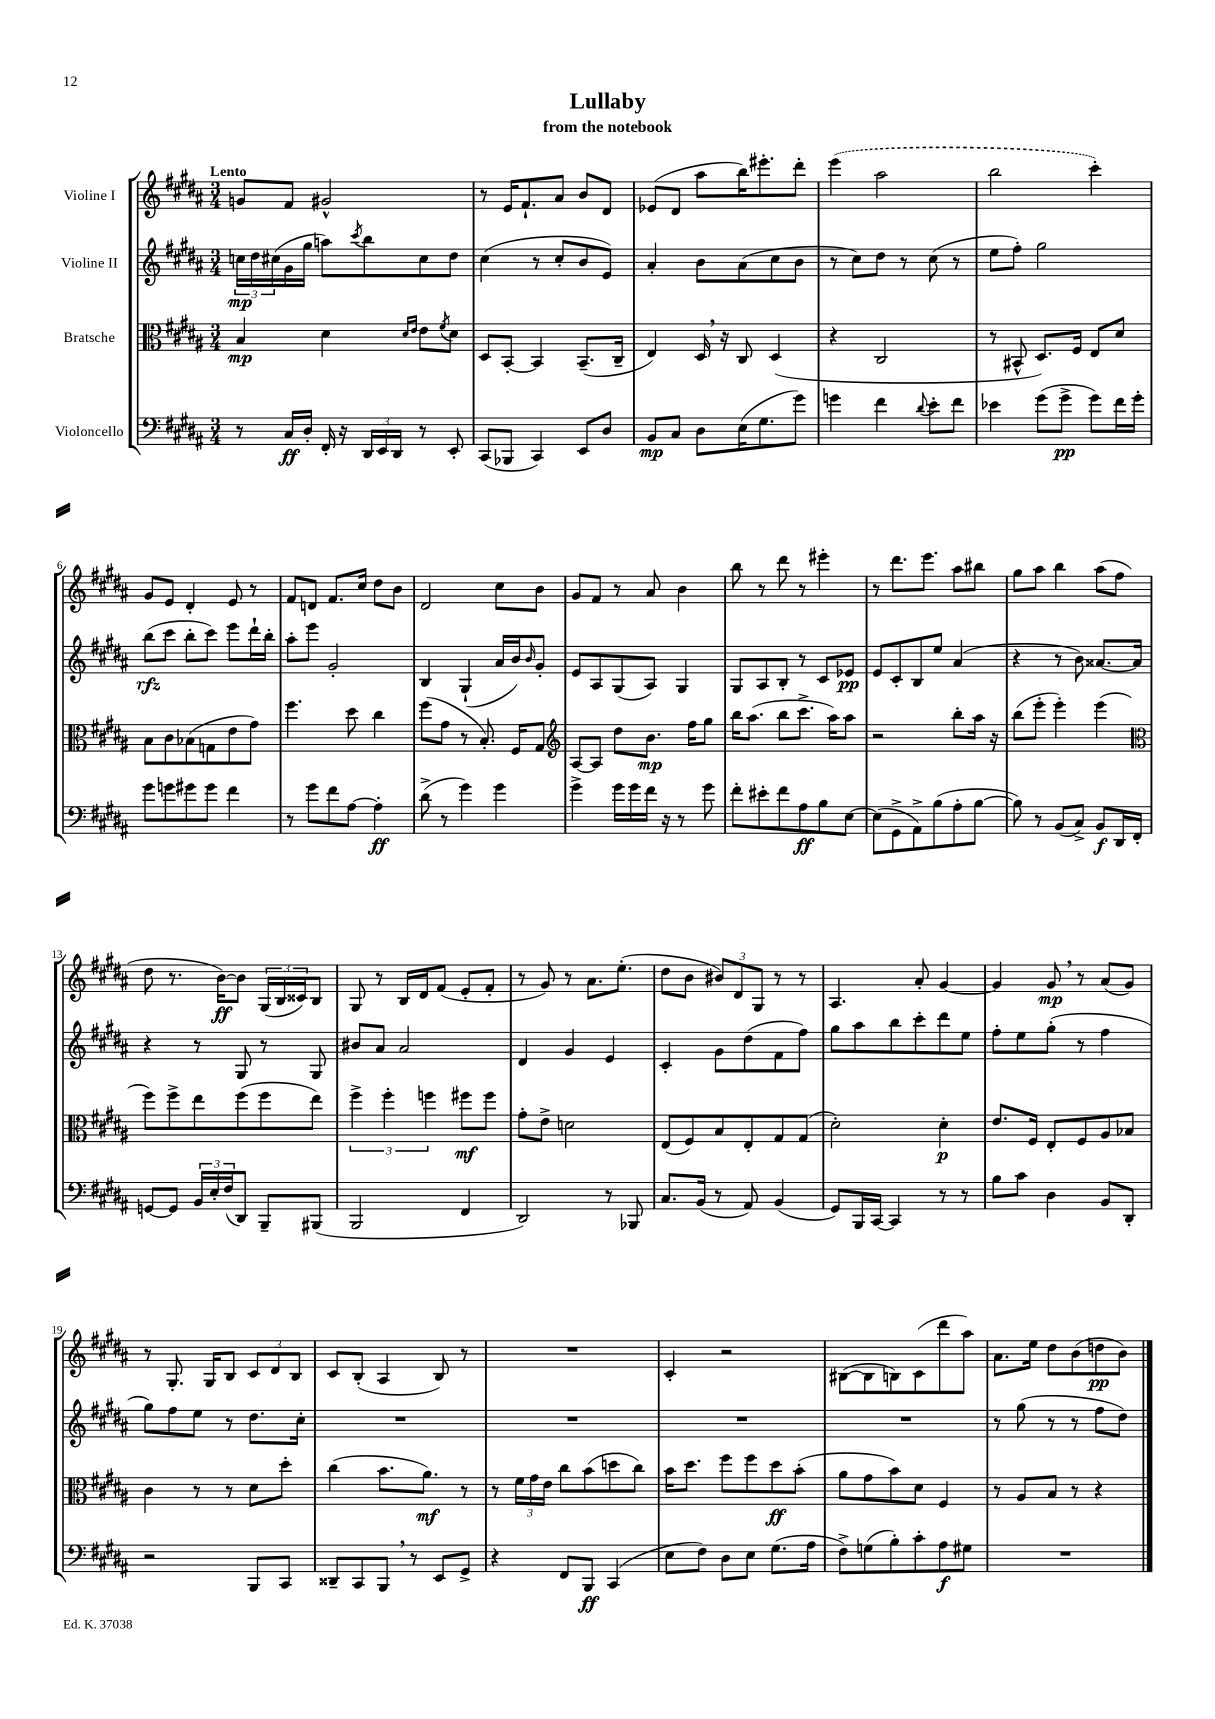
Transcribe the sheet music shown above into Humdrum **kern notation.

**kern	**kern	**kern	**kern
*staff4	*staff3	*staff2	*staff1
*clefF4	*clefC3	*clefG2	*clefG2
*k[f#c#g#d#a#]	*k[f#c#g#d#a#]	*k[f#c#g#d#a#]	*k[f#c#g#d#a#]
*M3/4	*M3/4	*M3/4	*M3/4
8r	4B/	24cc\LL	8g/L
.	.	24dd#\	.
.	.	(24cc#\	.
16C#/LL	.	16g#\	8f#/J
16D#'/JJ	.	16gg#\JJ	.
16FF#'/	4d#\	8aa\L)	2g#^^/
16r	.	.	.
.	.	8qccc#/	.
24DD#/LL	.	8bb\	.
24EE/	.	.	.
24DD#/JJ	.	.	.
.	16qqd#/LL	.	.
.	16qqe/JJ	.	.
8r	8e\L	8cc#\	.
.	8qf#/	.	.
8EE'/	8d#\J	8dd#\J	.
=	=	=	=
(8CC#/L	8D#/L	(4cc#\	8r
8BBB-/J	[8BB'/J	.	16e/LK
.	.	.	8.f#`/
4CC#/)	4BB/]	8r	.
.	.	8cc#'/L	8a#/J
8EE/L	(8.BB~/L	8b/	8b/L
8D#/J	.	8e/J)	8d#/J
.	16C#~/Jk	.	.
=	=	=	=
8BB/L	4E/)	4a#'/	(8e-/L
8C#/J	.	.	8d#/J
8D#\L	16D#/	8b\L	8aa#\L
.	16r	.	.
(16E\K	8C#/	(8a#\	16bb\K)
8.G#\	.	.	8.eee#'\
.	(4D#/	8cc#\	.
8g#\J)	.	8b\J	8ddd#'\J
=	=	=	=
4g\	4r	8r	(4eee\
.	.	8cc#\L)	.
4f#\	2C#/	8dd#\J	2aa#\
.	.	8r	.
8qqd#/	.	.	.
8e'\L	.	(8cc#\	.
8f#\J	.	8r	.
=	=	=	=
4e-\	8r	8ee\L	2bb\
.	8BB#^^/	8ff#'\J)	.
(8g#\L	8.D#/L)	2gg#\	.
8g#^\J	.	.	.
.	16F#/Jk	.	.
8g#\L)	8E/L	.	4ccc#'\)
16f#\L	8d#/J	.	.
16g#'\JJ	.	.	.
=	=	=	=
8g#\L	8B\L	(8bb\L	8g#/L
8g\	8c#\	8ccc#\J	8e/J
8g#\	(8B-\	8bb'\L	4d#'/
8g#\J	8G\	8ccc#\J)	.
4f#\	8e\	8eee\L	8e/
.	8g#\J)	16ddd#`\L	8r
.	.	16bb'\JJ	.
=	=	=	=
8r	4.ff#\	8aa#'\L	8f#/L
8g#\L	.	8eee\J	8d/J
8f#\	.	2g#'/	8.f#/L
[8A#\J	8dd#\	.	.
.	.	.	16cc#/Jk
4A#'\]	4cc#\	.	8dd#\L
.	.	.	8b\J
=	=	=	=
(8d#^\	(8ff#\L	4B/	2d#/
8r	8g#\J	.	.
4g#\)	8r	(4G#`/	.
.	8.B'/)	.	.
4g#\	.	16a#/LL	8cc#\L
.	16F#/LK	16b/J)	.
.	.	16qqb/	.
.	8G#/J	8g#'/J	8b\J
=	=	=	=
*	*clefG2	*	*
4g#^\	[8A#/L	8e/L	8g#/L
.	8A#/]J	8A#/	8f#/J
16g#\LL	8dd#\L	(8G#/	8r
16g#\	.	.	.
16f#\JJ	8.b\J	8A#/J)	8a#/
16r	.	.	.
8r	.	4G#/	4b\
.	16ff#\LK	.	.
8g#\	8gg#\J	.	.
=	=	=	=
8f#'\L	16bb\LK	8G#/L	8bb\
.	(8.aa#\J	.	.
8e#'\	.	8A#/	8r
8f#\	8bb\L	8B'/J	8ddd#\
8A#\	8.ccc#^\J	8r	8r
8B\	.	8c#/L	4eee#'\
.	16aa#\LK)	.	.
[8E\J	8aa#\J	8e-/J	.
=	=	=	=
(8E\]L	2r	8e/L	8r
8GG#^\	.	8c#'/	8.ddd#\L
8AA#^\)	.	8B/	.
.	.	.	8.eee\J
(8B\	.	8ee/J	.
8A#'\	8bb'\L	(4a#/	8aa#\L
[8B\J	16aa#\Jk	.	8bb#\J
.	16r	.	.
=	=	=	=
8B\])	(8bb\L	4r	8gg#\L
8r	8eee'\J	.	8aa#\J
(8BB/L	4eee'\)	8r	4bb\
8C#^/J)	.	8b\)	.
8BB/L	(4eee\	[8.a##/L	(8aa#\L
16DD#/L	.	.	8ff#\J
16FF#'/JJ	.	16a##/]Jk	.
=	=	=	=
*	*clefC3	*	*
[8GG/L	8ff#\L)	4r	8dd#\
8GG/]J	8ff#^\	.	8.r
24BB/LL	8ee\	8r	.
24E'/	.	.	.
.	.	.	[16b\LK)
(24F#/J	.	.	.
8DD#/J)	(8ff#\	8G#/	8b\]J
8BBB~/L	8ff#\	8r	(24G#/LL
.	.	.	24B/
.	.	.	24c##/J)
(8BBB#/J	8ee\J)	8G#/	8B/J
=	=	=	=
2BBB/	6ff#^\	8b#/L	8G#/
.	.	8a#/J	8r
.	6ff#'\	.	.
.	.	2a#/	16B/LL
.	.	.	16d#/J
.	6ff\	.	.
.	.	.	(8f#/J
4FF#/	8ff#\L	.	8e'/L
.	8ff#\J	.	8f#'/J
=	=	=	=
2DD#/)	8g#'\L	4d#/	8r
.	8e^\J	.	8g#/)
.	2d\	4g#/	8r
.	.	.	8.a#\L
8r	.	4e/	.
.	.	.	(8.ee'\J
8BBB-/	.	.	.
=	=	=	=
8.C#/L	(8E/L	4c#'/	8dd#\L
.	8F#/)	.	8b\J
(16BB/Jk	.	.	.
8r	8B/	8g#\L	12b#/L)
.	.	.	12d#/
8AA#/)	8E'/	(8dd#\	.
.	.	.	12G#/J
(4BB/	8G#/	8f#\	8r
.	(8G#/J	8ff#\J)	8r
=	=	=	=
8GG#/L)	2d#'\)	8gg#\L	4.A#/
16BBB/L	.	8aa#\	.
[16CC#/JJ	.	.	.
4CC#/]	.	8bb\	.
.	.	8ccc#'\	8a#'/
8r	4d#'\	8ddd#\	[4g#/
8r	.	8ee\J	.
=	=	=	=
8B\L	8.e/L	8ff#'\L	4g#/]
8c#\J	.	8ee\	.
.	16F#/Jk	.	.
4D#\	8E'/L	(8gg#'\J	8g#/
.	8F#/	8r	8r
8BB/L	8A#/	4ff#\	(8a#/L
8DD#'/J	8B-/J	.	8g#/J)
=	=	=	=
2r	4c#\	8gg#\L)	8r
.	.	8ff#\	8.G#'/
.	8r	8ee\J	.
.	.	.	16G#/LK
.	8r	8r	8B/J
8BBB/L	8d#\L	8.dd#\L	12c#/L
.	.	.	12d#/
8CC#/J	8dd#'\J	.	.
.	.	.	12B/J
.	.	16cc#'\Jk	.
=	=	=	=
8DD##~/L	(4cc#\	2.r	8c#/L
8CC#/	.	.	(8B'/J
8BBB/J	8.b\L	.	4A#/
8r	.	.	.
.	8.a#\J)	.	.
8EE/L	.	.	8B/)
8GG#^/J	8r	.	8r
=	=	=	=
4r	8r	2.r	2.r
.	24f#\LL	.	.
.	24g#\	.	.
.	24e\JJ	.	.
8FF#/L	8cc#\L	.	.
8BBB/J	(8b\	.	.
(4CC#/	8dd\	.	.
.	8cc#\J)	.	.
=	=	=	=
8E\L	16b\LK	2.r	4c#'/
.	8.dd#\J	.	.
8F#\J)	.	.	.
8D#\L	8ff#\L	.	2r
8E\J	8ff#\	.	.
(8.G#\L	8dd#\	.	.
.	(8b'\J	.	.
16A#\Jk	.	.	.
=	=	=	=
8F#^\L)	8a#\L	2.r	([8B#\L
(8G\	8g#\	.	8B#\]
8B'\)	8b\)	.	8B\)
8c#'\	8d#\J	.	(8c#\
8A#\	4F#/	.	8ddd#\
8G#\J	.	.	8aa#\J)
=	=	=	=
2.r	8r	8r	8.a#\L
.	8A#/L	(8gg#\	.
.	.	.	16ee\Jk
.	8B/J	8r	8dd#\L
.	8r	8r	(8b\
.	4r	8ff#\L	8dd\
.	.	8dd#\J)	8b\J)
==	==	==	==
*-	*-	*-	*-
